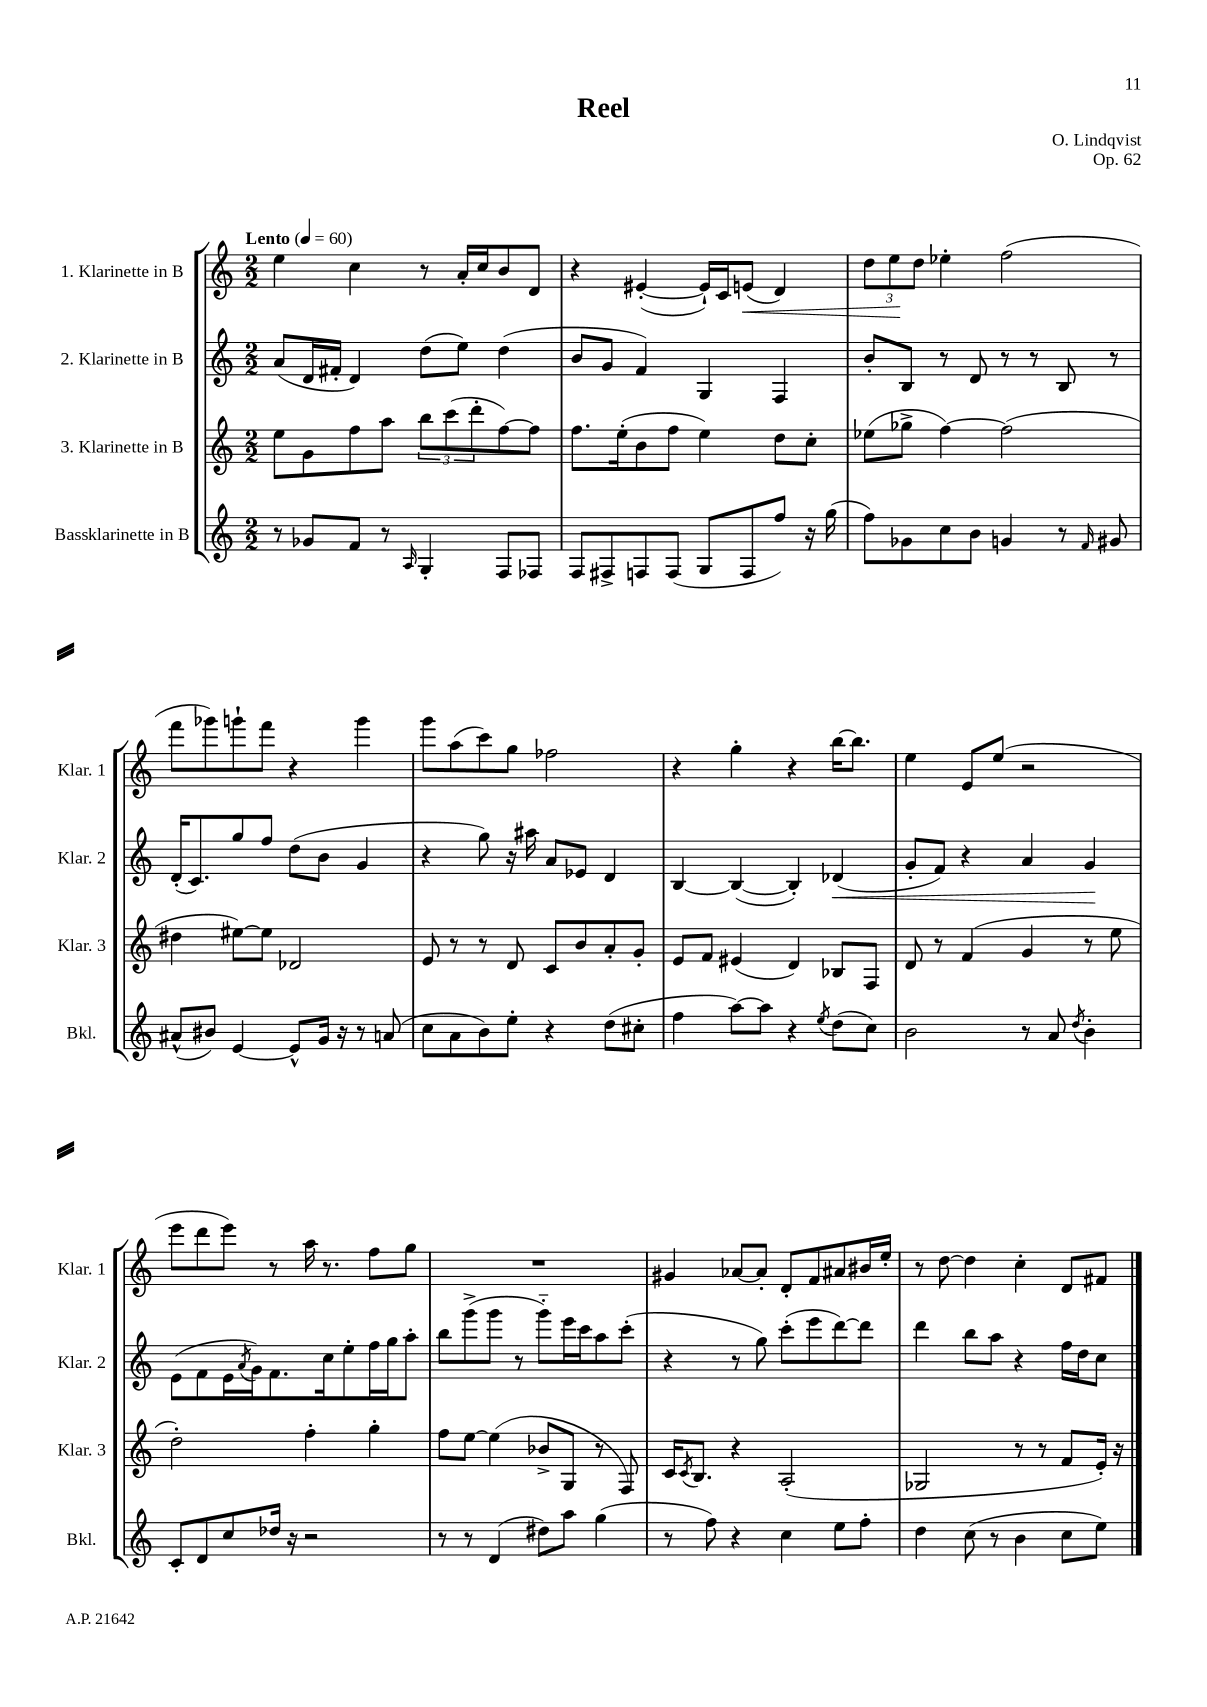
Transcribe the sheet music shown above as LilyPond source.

\header { title = "Reel" composer = "O. Lindqvist" opus = "Op. 62" }
<<
\new StaffGroup <<
\new Staff = "s0" \with { instrumentName = "1. Klarinette in B" shortInstrumentName = "Klar. 1" } {
    \clef treble \key c \major \numericTimeSignature \time 2/2 \tempo "Lento" 4 = 60
    e''4 c''4 r8 a'16-. c''16 b'8 d'8 |
    r4 eis'4~-.( eis'16-!) c'16 e'8\<( d'4) |
    \tuplet 3/2 { d''8 e''8\! d''8 } ees''4-. f''2( |
    f'''8 ges'''8) g'''8-! f'''8 r4 g'''4 |
    g'''8 a''8( c'''8) g''8 fes''2 |
    r4 g''4-. r4 b''16~ b''8. |
    e''4 e'8 e''8( r2 |
    e'''8 d'''8 e'''8) r8 a''16 r8. f''8 g''8 |
    R1 |
    gis'4 aes'8~ aes'8-. d'8-. f'8 ais'8 bis'16 e''16-. |
    r8 d''8~ d''4 c''4-. d'8 fis'8 \bar "|." |
}
\new Staff = "s1" \with { instrumentName = "2. Klarinette in B" shortInstrumentName = "Klar. 2" } {
    \clef treble \key c \major \numericTimeSignature \time 2/2
    a'8( d'16 fis'16-. d'4) d''8( e''8) d''4( |
    b'8 g'8 f'4) g4 f4 |
    b'8-. b8 r8 d'8 r8 r8 b8 r8 |
    d'16-.( c'8.) g''8 f''8 d''8( b'8 g'4 |
    r4 g''8) r16 ais''16 a'8 ees'8 d'4 |
    b4~ b4~( b4-.) des'4\<( |
    g'8-. f'8) r4 a'4 g'4\! |
    e'8( f'8 e'16 \acciaccatura { a'8 } g'16) f'8. c''16 e''8-. f''16 g''16 a''8-. |
    b''8 g'''8->( g'''8 r8 g'''8-_) e'''16 c'''16 a''8 c'''8-.( |
    r4 r8 g''8) c'''8-.( e'''8 d'''8~) d'''8 |
    d'''4 b''8 a''8 r4 f''16 d''16 c''8 \bar "|." |
}
\new Staff = "s2" \with { instrumentName = "3. Klarinette in B" shortInstrumentName = "Klar. 3" } {
    \clef treble \key c \major \numericTimeSignature \time 2/2
    e''8 g'8 f''8 a''8 \tuplet 3/2 { b''8 c'''8( d'''8-. } f''8~) f''8 |
    f''8. e''16-.( b'8 f''8 e''4) d''8 c''8-. |
    ees''8( ges''8-> f''4~) f''2( |
    dis''4 eis''8~) eis''8 des'2 |
    e'8 r8 r8 d'8 c'8 b'8 a'8-. g'8-. |
    e'8 f'8 eis'4( d'4) bes8 f8 |
    d'8 r8 f'4( g'4 r8 e''8 |
    d''2-.) f''4-. g''4-. |
    f''8 e''8~ e''4( bes'8-> g8 r8 f8) |
    c'16 \acciaccatura { c'8 } b8. r4 a2-.( |
    ges2 r8 r8 f'8 e'16-.) r16 \bar "|." |
}
\new Staff = "s3" \with { instrumentName = "Bassklarinette in B" shortInstrumentName = "Bkl." } {
    \clef treble \key c \major \numericTimeSignature \time 2/2
    r8 ges'8 f'8 r8 \grace { a16 } g4-. f8 fes8 |
    f8 fis8-> f8 f8( g8 f8 f''8) r16 g''16( |
    f''8) ges'8 c''8 b'8 g'4 r8 \grace { f'16 } gis'8 |
    ais'8-^( bis'8) e'4~ e'8-^ g'16 r16 r8 a'8( |
    c''8 a'8 b'8) e''8-. r4 d''8( cis''8-. |
    f''4 a''8~) a''8 r4 \acciaccatura { e''8 } d''8( c''8) |
    b'2 r8 a'8 \acciaccatura { d''8 } b'4-. |
    c'8-. d'8 c''8 des''16 r16 r2 |
    r8 r8 d'4( dis''8) a''8 g''4( |
    r8 f''8) r4 c''4 e''8 f''8-. |
    d''4 c''8( r8 b'4 c''8 e''8) \bar "|." |
}
>>
>>
\layout { \context { \Score \remove "Bar_number_engraver" } }
